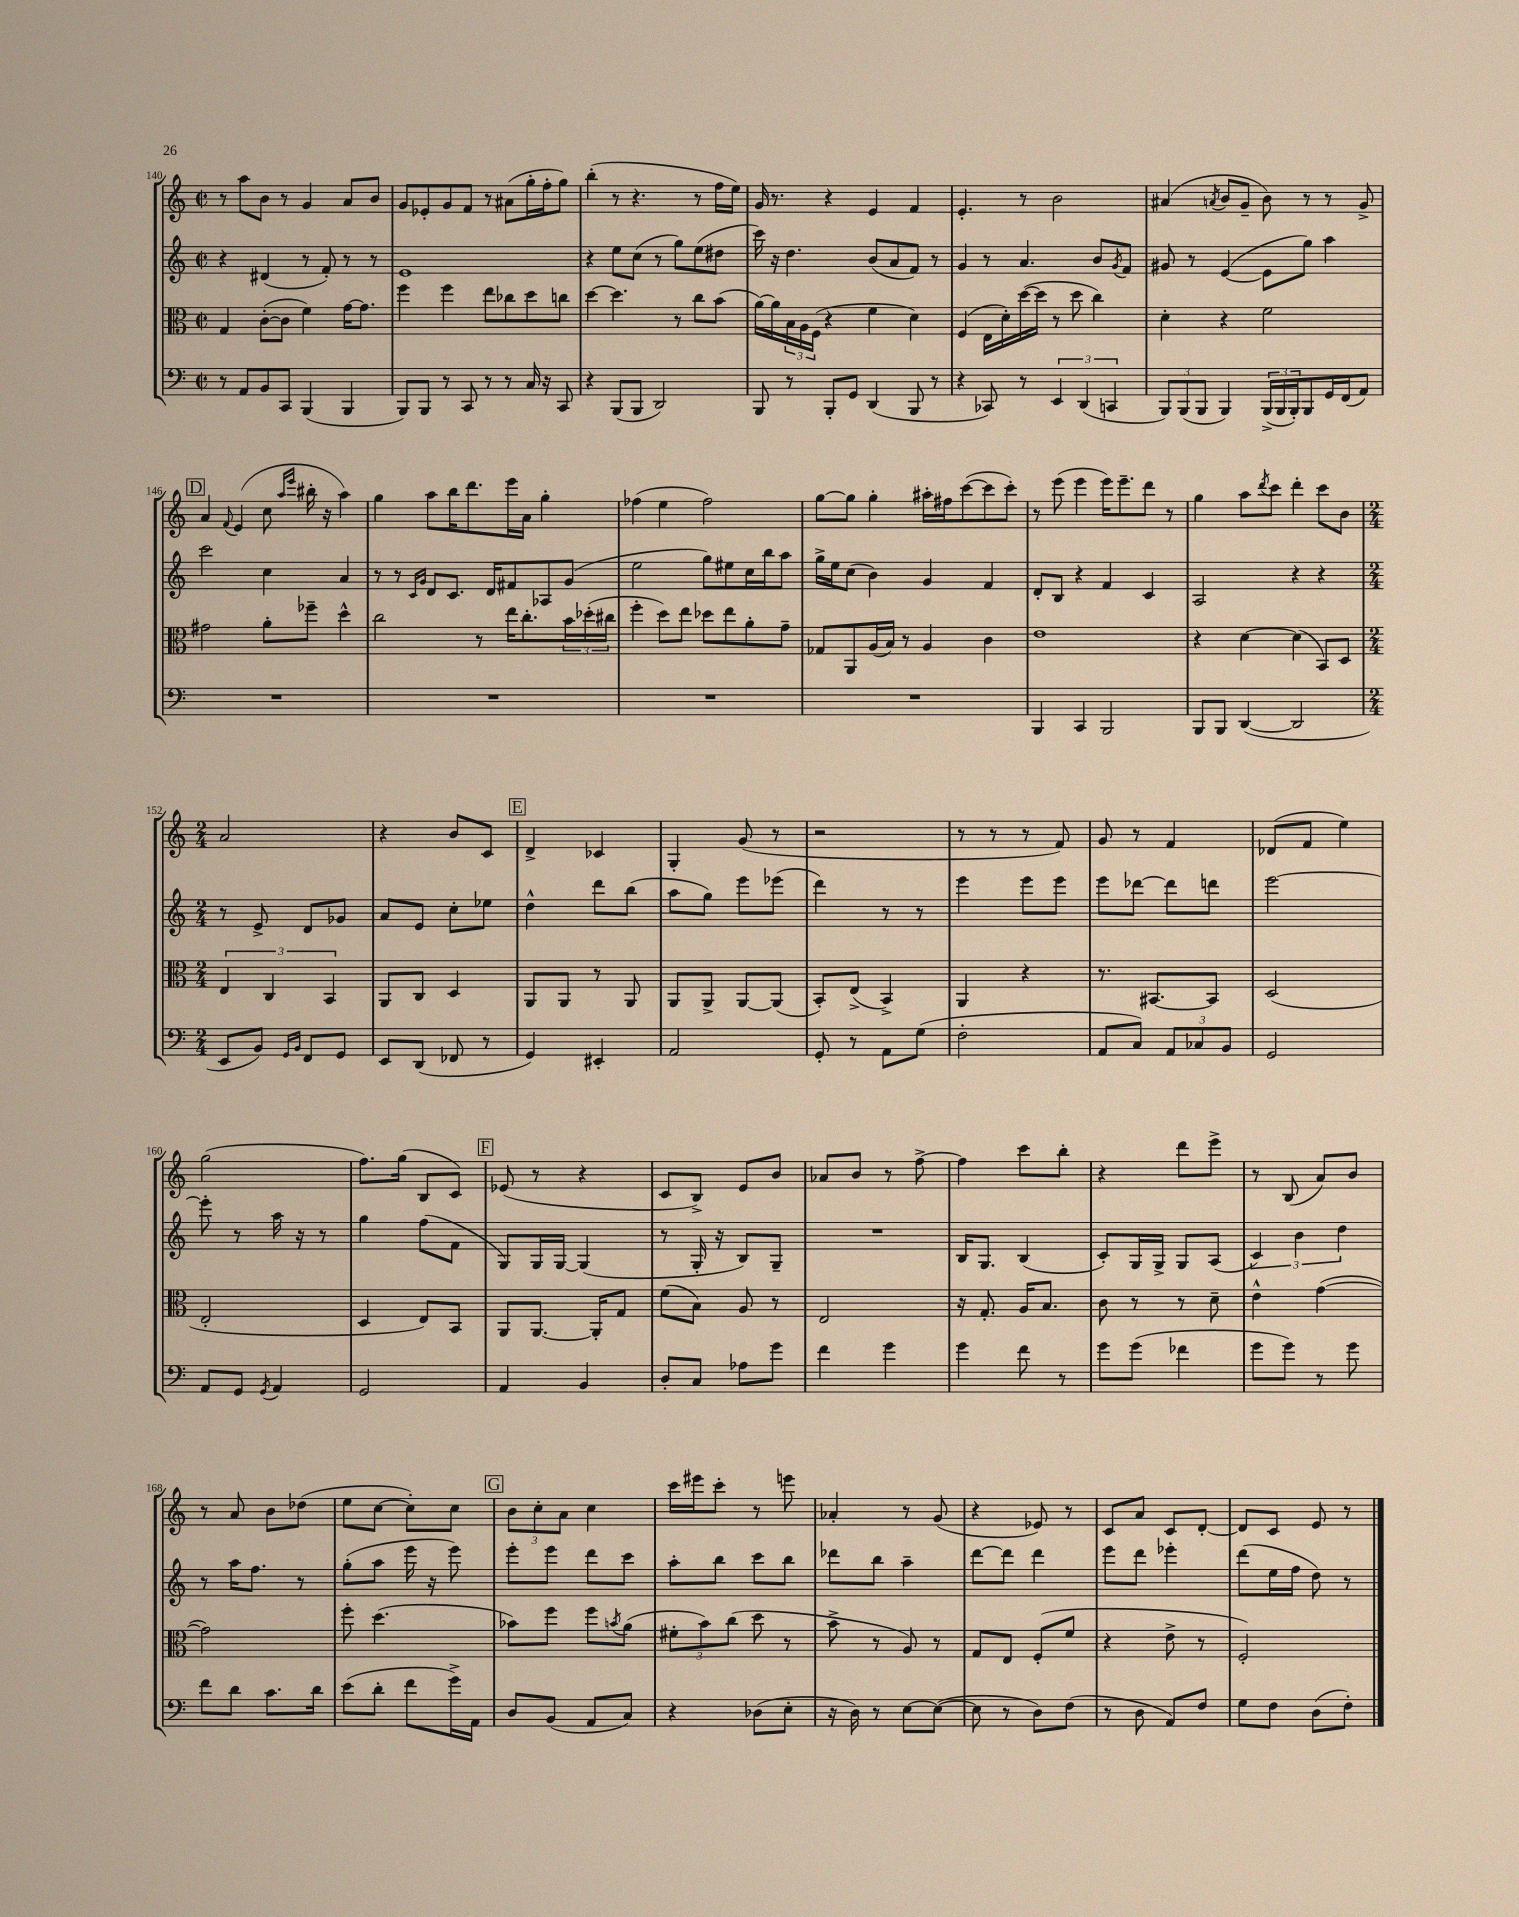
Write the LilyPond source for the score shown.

<<
\new StaffGroup <<
\new Staff = "s0" {
    \clef treble \key c \major \defaultTimeSignature \time 2/2
    r8 a''8 b'8 r8 g'4 a'8 b'8 |
    g'8 ees'8-. g'8 f'8 r8 ais'8( g''16-. f''16-. g''8) |
    b''4-.( r8 r4. r8 f''16 e''16) |
    g'16 r8. r4 e'4 f'4 |
    e'4.-. r8 b'2 |
    ais'4( \acciaccatura { a'8 } b'8 g'8-- b'8) r8 r8 g'8-> |
    \mark \markup { \box "D" } a'4 \appoggiatura { f'8 } e'4( c''8 \grace { a''16 e'''16 } bis''16-. r16 a''4) |
    g''4 a''8 b''16 d'''8. e'''16 a'16 g''4-. |
    fes''4( e''4 fes''2) |
    g''8~ g''8 g''4-. ais''16-. fis''16 c'''8~( c'''8 c'''8-.) |
    r8 e'''8( e'''4 e'''16) e'''8.-- d'''8 r8 |
    g''4 a''8 \acciaccatura { d'''8 } c'''8 d'''4-. c'''8 b'8 |
    \numericTimeSignature \time 2/4 a'2 |
    r4 b'8 c'8 |
    \mark \markup { \box "E" } d'4-> ces'4 |
    g4-. g'8( r8 |
    r2 |
    r8 r8 r8 f'8) |
    g'8 r8 f'4 |
    des'8( f'8 e''4) |
    g''2( |
    f''8.) g''16( b8 c'8) |
    \mark \markup { \box "F" } ees'8( r8 r4 |
    c'8 b8->) e'8 b'8 |
    aes'8 b'8 r8 f''8~-> |
    f''4 c'''8 b''8-. |
    r4 d'''8 e'''8-> |
    r8 b8( a'8) b'8 |
    r8 a'8 b'8 des''8( |
    e''8 c''8~ c''8-.) c''8 |
    \mark \markup { \box "G" } \tuplet 3/2 { b'8 c''8-. a'8 } c''4 |
    c'''16 eis'''16 c'''8-. r8 e'''8 |
    aes'4-. r8 g'8( |
    r4 ees'8) r8 |
    c'8 a'8 c'8 d'8~-. |
    d'8 c'8 e'8 r8 \bar "|." |
}
\new Staff = "s1" {
    \clef treble \key c \major \defaultTimeSignature \time 2/2
    r4 dis'4( r8 f'8-.) r8 r8 |
    e'1 |
    r4 e''8 c''8( r8 g''8) e''8( dis''8 |
    c'''16) r16 d''4. b'8( a'8 f'8) r8 |
    g'4 r8 a'4. b'8 \acciaccatura { g'8 } f'8 |
    gis'8 r8 e'4~( e'8 g''8) a''4 |
    \mark \markup { \box "D" } c'''2 c''4 a'4 |
    r8 r8 \grace { c'16 g'16 } d'8 c'8. d'16 fis'8 aes8 g'8( |
    e''2 g''8) eis''8 c''16 b''16 a''8 |
    g''16-> e''16 c''8( b'4) g'4 f'4 |
    d'8-. b8 r4 f'4 c'4 |
    a2 r4 r4 |
    \numericTimeSignature \time 2/4 r8 e'8-> d'8 ges'8 |
    a'8 e'8 c''8-. ees''8 |
    \mark \markup { \box "E" } d''4-^ d'''8 b''8( |
    a''8 g''8) e'''8 ees'''8( |
    d'''4) r8 r8 |
    e'''4 e'''8 e'''8 |
    e'''8 des'''8~ des'''8 d'''8 |
    e'''2~ |
    e'''8-. r8 a''16 r16 r8 |
    g''4 f''8( f'8 |
    \mark \markup { \box "F" } g8) g16 g16~ g4( |
    r8 g16-. r16 b8) g8-- |
    R2 |
    b16 g8. b4( |
    c'8-.) g16 g16-> g8 a8( |
    \tuplet 3/2 { c'4) b'4 d''4 } |
    r8 a''16 f''8. r8 |
    g''8-.( a''8 e'''16 r16 e'''8) |
    \mark \markup { \box "G" } e'''8-. e'''8 d'''8 c'''8 |
    a''8-. b''8 c'''8 b''8 |
    des'''8 b''8 a''4-- |
    d'''8~ d'''8 d'''4 |
    e'''8 d'''8 ees'''4-. |
    d'''8( e''16 f''16 d''8) r8 \bar "|." |
}
\new Staff = "s2" {
    \clef alto \key c \major \defaultTimeSignature \time 2/2
    g4 c'8~-.( c'8 f'4) g'16~ g'8. |
    f''4 f''4 e''8 ces''8 d''8 c''8 |
    d''4~ d''4. r8 c''8 b'8( |
    a'16~) a'16 \tuplet 3/2 { b16 a16 f16( } r4 f'4 d'4) |
    f4( e16 d'16-.) d''16~( d''16 r8 d''8 c''4) |
    d'4-. r4 f'2 |
    \mark \markup { \box "D" } gis'2 a'8-. fes''8-- d''4-^ |
    c''2 r8 e''16 c''8.-. \tuplet 3/2 { b'16 des''16-.( cis''16 } |
    f''4-. d''8) e''8 des''8 e''8 a'8-. g'8-- |
    ges8 a,8 a16( b16) r8 a4 c'4 |
    e'1 |
    r4 d'4~ d'4( b,8) d8 |
    \numericTimeSignature \time 2/4 \tuplet 3/2 { e4 c4 b,4 } |
    a,8 c8 d4 |
    \mark \markup { \box "E" } a,8 a,8 r8 a,8 |
    a,8 a,8-> a,8~ a,8( |
    b,8-.) e8->( b,4->) |
    a,4 r4 |
    r8. bis,8.~ bis,8 |
    d2( |
    e2-. |
    d4 e8) b,8 |
    \mark \markup { \box "F" } a,8 a,8.~ a,16-. g8 |
    f'8( b8) a8 r8 |
    e2 |
    r16 g8.-. a16 b8. |
    c'8 r8 r8 d'8-- |
    e'4-^ g'4~( |
    g'2) |
    f''8-. d''4.( |
    \mark \markup { \box "G" } bes'8) f''8 f''8 \acciaccatura { b'8 } a'8( |
    \tuplet 3/2 { fis'8-. b'8) c''8( } d''8 r8 |
    b'8-> r8 a8) r8 |
    g8 e8 f8-.( f'8 |
    r4 e'8-> r8 |
    f2-.) \bar "|." |
}
\new Staff = "s3" {
    \clef bass \key c \major \defaultTimeSignature \time 2/2
    r8 a,8 b,8 c,8 b,,4( b,,4 |
    b,,8) b,,8 r8 c,8 r8 r8 c16 r16 c,8 |
    r4 b,,8( b,,8 d,2) |
    b,,8 r8 b,,8-. g,8 d,4( b,,8 r8 |
    r4 ces,8) r8 \tuplet 3/2 { e,4 d,4( c,4 } |
    \tuplet 3/2 { b,,8) b,,8( b,,8 } b,,4) \tuplet 3/2 { b,,16->( b,,16 b,,16-.) } b,,8 g,16 f,16( a,8) |
    \mark \markup { \box "D" } R1 |
    R1 |
    R1 |
    R1 |
    b,,4 c,4 b,,2 |
    b,,8 b,,8 d,4~( d,2 |
    \numericTimeSignature \time 2/4 e,8 b,8) \grace { g,16 b,16 } f,8 g,8 |
    e,8 d,8( fes,8 r8 |
    \mark \markup { \box "E" } g,4) eis,4-. |
    a,2 |
    g,8-. r8 a,8 g8( |
    f2-. |
    a,8 c8) \tuplet 3/2 { a,8 ces8 b,8 } |
    g,2 |
    a,8 g,8 \acciaccatura { g,8 } a,4 |
    g,2 |
    \mark \markup { \box "F" } a,4 b,4 |
    d8-. c8 aes8 g'8 |
    f'4 g'4 |
    g'4 f'8 r8 |
    g'8 g'8( fes'4 |
    g'8 g'8) r8 g'8 |
    f'8 d'8 c'8. d'16 |
    e'8( d'8-. f'8 g'16->) a,16 |
    \mark \markup { \box "G" } d8 b,8( a,8 c8) |
    r4 des8( e8-. |
    r16 d16) r8 e8~ e8~( |
    e8 r8 d8) f8( |
    r8 d8 a,8) f8 |
    g8 f8 d8( f8-.) \bar "|." |
}
>>
>>
\layout { \context { \Score currentBarNumber = #140 } }
